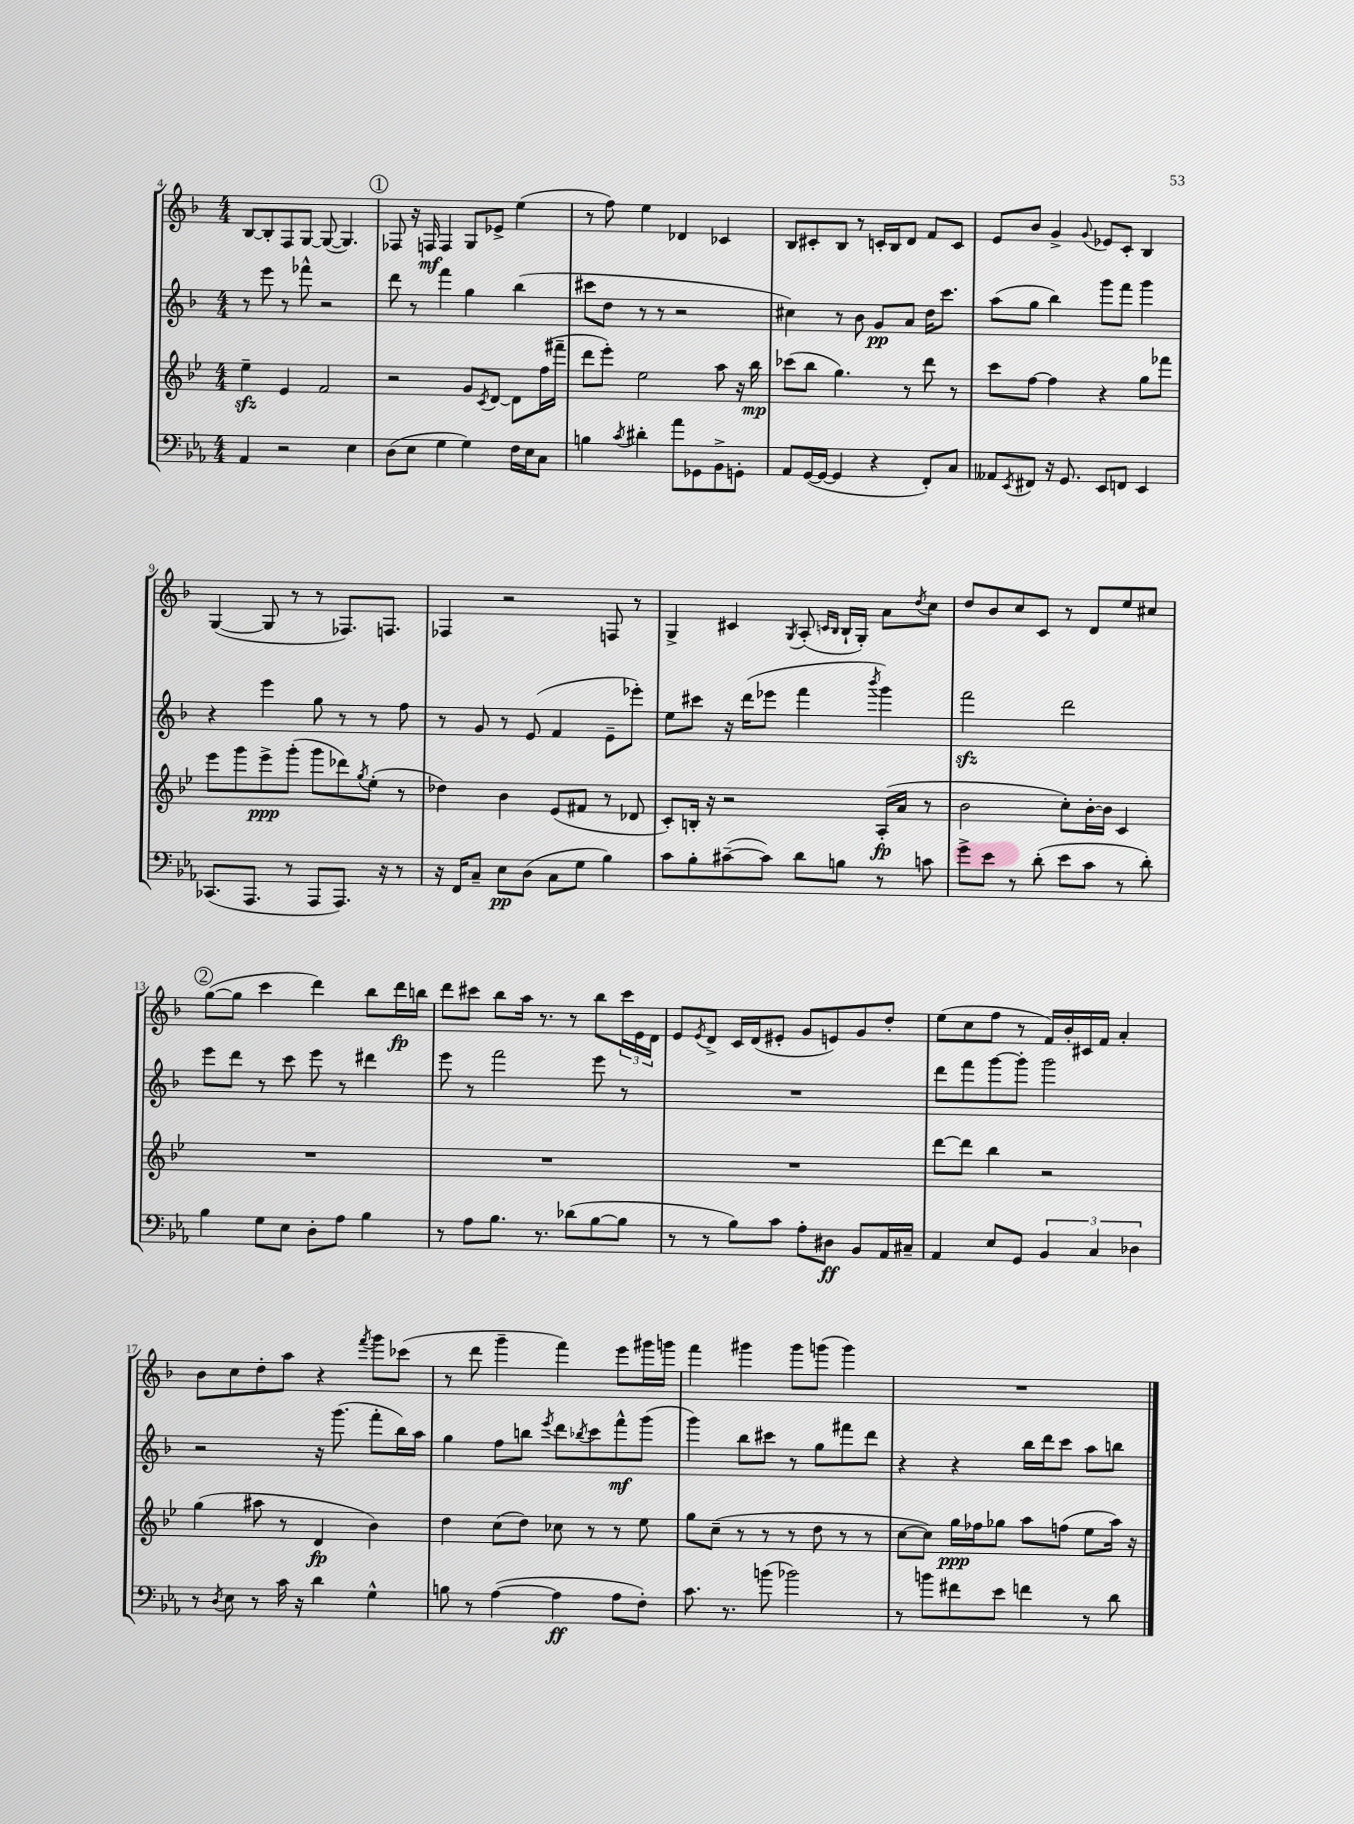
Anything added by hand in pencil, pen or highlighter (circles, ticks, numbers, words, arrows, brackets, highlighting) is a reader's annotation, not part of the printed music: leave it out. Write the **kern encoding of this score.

**kern	**kern	**kern	**kern
*staff4	*staff3	*staff2	*staff1
*clefF4	*clefG2	*clefG2	*clefG2
*k[b-e-a-]	*k[b-e-]	*k[b-]	*k[b-]
*M4/4	*M4/4	*M4/4	*M4/4
4AA-/	4ee-~\	8r	[8B-/L
.	.	8eee\	8B-'/]
2r	4e-/	8r	8F/
.	.	8fff-^^\	[8G/J
.	2f/	2r	(8G/_
.	.	.	4.G/])
4E-\	.	.	.
=	=	=	=
(8D\L	2r	8ddd\	8F-/
8E-\J	.	8r	16r
.	.	.	16F/
4G\	.	4fff\	4F/
4G\)	8g/L	4gg\	8G/L
.	8qc/	.	.
.	[8d/J	.	8e-^/J
16F\LL	8d\]L	(4bb-\	(4ee\
16E-\J	.	.	.
8C\J	(16ff\L	.	.
.	16fff#~\JJ	.	.
=	=	=	=
4B\	8ddd\L	8ccc#\L	8r
.	8eee-'\J)	8dd\J	8ff\)
8qc/	.	.	.
4d#'\	2ee-\	8r	4ee\
.	.	8r	.
8a-\L	.	2r	4d-/
8GG-\	.	.	.
8BB-^\	8aa\	.	4c-/
8GG'\J	16r	.	.
.	16bb-\	.	.
=	=	=	=
8AA-/L	(8ccc-\L	4cc#\)	8B-/L
([16GG/L	8bb-\J	.	8c#'/
16GG/_JJ	.	.	.
4GG/]	4.gg\)	8r	8B-/J
.	.	8b-\	8r
4r	.	8g/L	16c'/LL
.	.	.	16B-/J
.	8r	8a/J	8d/J
8FF'/L)	8ddd\	16dd\LK	8f/L
.	.	8.ccc\J	.
8C/J	8r	.	8c/J
=	=	=	=
8AA--/L	8ccc\L	(8aa\L	8e/L
8qEE-/	.	.	.
8FF#/J	[8ff\J	8gg\J	8b-/J
16r	4ff\]	4bb-\)	4g^/
8.GG/	.	.	.
.	.	.	8qqg/
8EE-/L	4r	8ggg\L	8e-/L
8FF/J	.	8fff\J	8c'/J
4EE-/	8gg\L	4ggg\	4B-/
.	8fff-\J	.	.
=	=	=	=
(8.CC-/L	8eee-\L	4r	([4G/
.	8ggg\	.	.
8.AAA-/J	.	.	.
.	8eee-^\	4eee\	8G/]
8r	(8ggg'\J	.	8r
8AAA-/L	8ggg\L	8gg\	8r
8.AAA-/J)	8ddd-\)	8r	8.F-/L)
.	8qgg/	.	.
.	(8ee-'\J	8r	.
16r	.	.	8.F/J
8r	8r	8ff\	.
=	=	=	=
16r	4dd-\)	8r	4F-/
16FF/LK	.	.	.
8C~/J	.	8g/	.
8E-\L	4b-\	8r	2r
(8D\J	.	(8e/	.
8C\L	(8e-/L	4f/	.
8G\J	8f#/J	.	.
4B-\)	8r	8e~\L	8F/
.	8d-/	8eee-'\J)	8r
=	=	=	=
8c\L	8c'/L)	8ee\L	4G^/
8B-'\	16B'/Jk	8ccc#\J	.
.	16r	.	.
([8c#~\	2r	16r	4c#/
.	.	(16ddd\LK	.
8c#\]J)	.	8eee-\J	.
.	.	.	8qG/
8d\L	.	4fff\	(8A'/
.	.	.	16qqc/LL
.	.	.	16qqB-/JJ
8B\J	.	.	16B-`/LL
.	.	.	16G'/JJ)
.	.	8qbbb-/	.
8r	(16A'/LL	4ggg\)	8a\L
.	16a/JJ	.	.
.	.	.	8qdd/
8c\	8r	.	8cc\J
=	=	=	=
8g^\L	2b-\	2fff\	8dd/L
8e-\J	.	.	8b-/
8r	.	.	8cc/
(8d'\	.	.	8c/J
8e-\L	8cc'\L)	2ddd\	8r
8c\J	[16b-'\L	.	8d/L
.	16b-\]JJ	.	.
8r	4c/	.	8ee/
8d'\)	.	.	8cc#/J
=	=	=	=
4B-\	1r	8eee\L	([8gg\L
.	.	8ddd\J	8gg\]J
8G\L	.	8r	4ccc\
8E-\J	.	8ccc\	.
8D'\L	.	8eee\	4ddd\)
8A-\J	.	8r	.
4B-\	.	4ddd#\	8bb-\L
.	.	.	16ddd\L
.	.	.	16bb\JJ
=	=	=	=
8r	1r	8eee\	8ddd\L
8A-\L	.	8r	8ccc#\J
8.B-\J	.	2fff\	8bb-\L
.	.	.	16aa\Jk
8.r	.	.	8.r
(8d-\L	.	.	8r
[8B-\	.	8eee\	8bb-\L
8B-\]J	.	8r	24ccc#\L
.	.	.	24e\
.	.	.	24d\JJ
=	=	=	=
8r	1r	1r	8e/L
.	.	.	8qe/
8r	.	.	8d^/J
8B-\L)	.	.	16c/LL
.	.	.	(16d/J
8c\J	.	.	8e#'/J
8A-'\L	.	.	8g/L
8D#\J	.	.	8e/)
8BB-/L	.	.	8g/
16AA-/L	.	.	8dd'/J
16C#~/JJ	.	.	.
=	=	=	=
4AA-/	[8ddd\L	8ddd\L	(8ee\L
.	8ddd\]J	8fff\	8cc\
8E-/L	4bb-\	[8ggg\	8ff\J
8GG/J	.	8ggg'\]J	8r
6BB-/	2r	2ggg\	16f/LL)
.	.	.	16b-'/
.	.	.	16c#/
6C/	.	.	.
.	.	.	16f/JJ
.	.	.	4a'/
6D-\	.	.	.
=	=	=	=
8r	(4gg\	2r	8b-\L
8qD/	.	.	.
8E-\	.	.	8cc\
8r	8aa#\	.	8dd'\
16c\	8r	.	8aa\J
16r	.	.	.
4d\	4d/	16r	4r
.	.	(8.ggg\	.
.	.	.	8qfff/
4G^^\	4b-\)	8fff'\L	8ggg\L
.	.	16bb-\L)	(8ccc-\J
.	.	16aa\JJ	.
=	=	=	=
8B\	4dd\	4gg\	8r
8r	.	.	8ddd\
([4A-\	(8cc\L	8ff\L	4ggg~\
.	8dd\J)	8bb\J	.
.	.	8qeee/	.
4A-\]	8cc-\	8ddd\L	4fff\)
.	.	8qbb-/	.
.	8r	8ccc\	.
8A-\L	8r	8fff^^\	8eee\L
8F'\J)	8ee-\	(8ggg\J	16ggg#\L
.	.	.	16ggg\JJ
=	=	=	=
8.c\	8gg\L	4ggg\)	4fff\
.	(8cc~\J	.	.
8.r	.	.	.
.	8r	8bb-\L	4ggg#\
(8b\	8r	8ccc#\J	.
2b-\)	8r	8r	8ggg#\L
.	8dd\	8gg\L	(8ggg\J
.	8r	8fff#\	4ggg\)
.	8r	8ddd\J	.
=	=	=	=
8r	[8cc\L	4r	1r
8b\L	8cc\]J)	.	.
8f#\	16gg\LL	4r	.
.	16ff-\J	.	.
8e-\J	8gg-\J	.	.
4f\	8aa\L	16bb-\LL	.
.	.	16ddd\J	.
.	(8ff\J	8ccc\J	.
8r	8ee-\L	8aa\L	.
8d\	16aa\Jk)	8bb\J	.
.	16r	.	.
==	==	==	==
*-	*-	*-	*-
